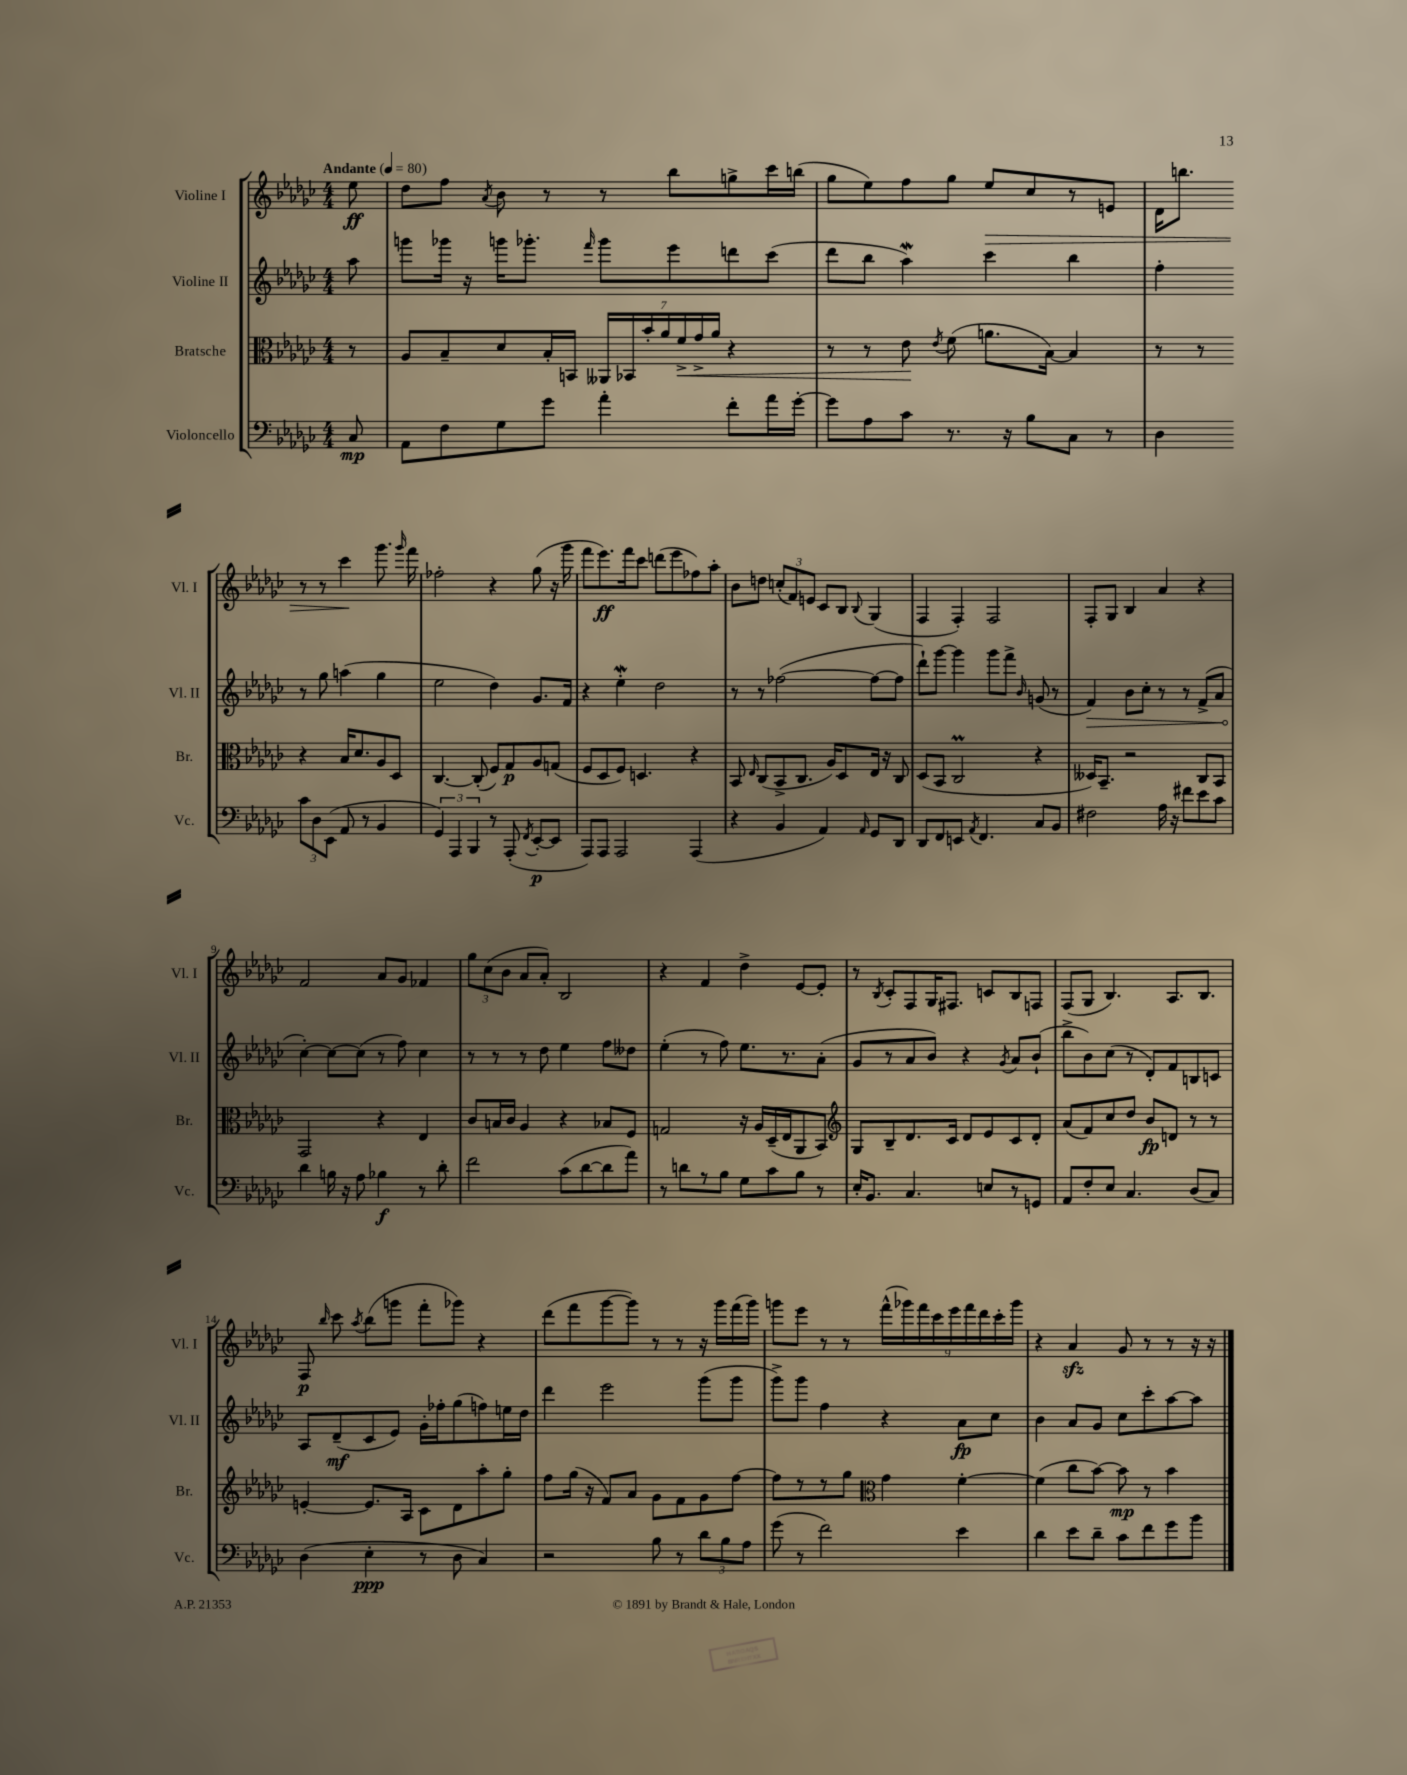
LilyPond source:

<<
\new StaffGroup <<
\new Staff = "s0" \with { instrumentName = "Violine I" shortInstrumentName = "Vl. I" } {
    \clef treble \key ges \major \numericTimeSignature \time 4/4 \partial 8 \tempo "Andante" 4 = 80
    \autoBeamOff ees''8\ff |
    des''8[ f''8] \acciaccatura { aes'8 } bes'8 r8 r8 bes''8[ g''8-> ces'''16 b''16]( |
    ges''8[ ees''8) f''8 ges''8] ees''8[\> ces''8 r8 e'8] |
    des'16[ b''8.] r8 r8 ces'''4\! ges'''8. \grace { ges'''16 } f'''16 |
    fes''2-. r4 ges''8( r16 ges'''16 |
    f'''8[ ees'''8.\ff) f'''16 ces'''8] d'''8[( ees'''8 fes''8) aes''8]-. |
    bes'8[ d''8] \tuplet 3/2 { c''8[-.( f'8) e'8] } ces'8[ bes8] \appoggiatura { bes8 } ges4( |
    f4 f4-.) f2 |
    f8[-. ges8] bes4 aes'4 r4 |
    f'2 aes'8[ ges'8] fes'4 |
    \tuplet 3/2 { ges''8[ ces''8( bes'8] } aes'8[ aes'8]-.) bes2 |
    r4 f'4 des''4-> ees'8[~ ees'8]-. |
    r8 \acciaccatura { bes8 } ces'8[-. f8 ges16 fis8.] c'8[ bes8 f8] |
    f8[( ges8] bes4.) aes8.[ bes8.] |
    f8\p \grace { bes''16 } ces'''8 \acciaccatura { aes''8 } bes''8[( g'''8] f'''8[-. ges'''8]) r4 |
    des'''8[( f'''8 ges'''8~ ges'''8]) r8 r8 r16 ges'''16[ f'''16( ges'''16]) |
    g'''8[ ees'''8] r8 r8 \tuplet 9/8 { f'''16[-^( ges'''16) f'''16 ces'''16 ees'''16 f'''16 des'''16 ces'''16-. ges'''16] } |
    r4 aes'4\sfz ges'8 r8 r8 r16 r16 \bar "|." |
}
\new Staff = "s1" \with { instrumentName = "Violine II" shortInstrumentName = "Vl. II" } {
    \clef treble \key ges \major \numericTimeSignature \time 4/4 \partial 8
    \autoBeamOff aes''8 |
    g'''8[ ges'''16] r16 g'''16[ ges'''8.]-. \grace { f'''16 } ges'''8[ ees'''8 d'''8 ces'''8]( |
    des'''8[ bes''8] aes''4\mordent) ces'''4 bes''4 |
    f''4-. r8 ges''8 a''4( ges''4 |
    ees''2 des''4) ges'8.[ f'16] |
    r4 ees''4-.\mordent des''2 |
    r8 r8 fes''2~( fes''8[~ fes''8] |
    des'''8[-!) ges'''8]~ ges'''4 ges'''8[ f'''8]-> \grace { bes'16 } g'8( r8 |
    \once \override Hairpin.circled-tip = ##t f'4\>) bes'8[ ces''8]-. r8 r8 f'8[->( aes'8] |
    ces''4~-.\!) ces''8[~ ces''8]( r8 f''8) ces''4 |
    r8 r8 r8 des''8 ees''4 f''8[ deses''8] |
    ees''4-.( r8 f''8) ees''8.[ r8. aes'8]-.( |
    ges'8[ r8 aes'8 bes'8]) r4 \acciaccatura { ges'8 } aes'8[ bes'8]-!( |
    bes''8[-> bes'8) ces''8]( r8 des'8[-.) f'8 b8 c'8] |
    aes8[ des'8--\mf( ces'8 ees'8]) ges'16[-. fes''16-. ges''8( f''8) e''16 des''16] |
    des'''4 ees'''2 ges'''8[( ges'''8] |
    ges'''8[->) ges'''8] f''4 r4 aes'8[\fp ces''8] |
    bes'4 aes'8[ ges'8] ces''8[ ces'''8-. aes''8~ aes''8] \bar "|." |
}
\new Staff = "s2" \with { instrumentName = "Bratsche" shortInstrumentName = "Br." } {
    \clef alto \key ges \major \numericTimeSignature \time 4/4 \partial 8
    \autoBeamOff r8 |
    aes8[ bes8-- des'8 bes16-. b,16] \tuplet 7/4 { aeses,16[ bes,16 bes'16-. aes'16 f'16->\< ges'16-> aes'16] } r4 |
    r8 r8 ees'8\! \acciaccatura { ees'8 } f'8( a'8.[ bes16]~) bes4 |
    r8 r8 r4 bes16[ des'8. aes8 des8] |
    ces4.~ ces8-.( f8[) ges8\p aes8 g8]( |
    f8[ des8 f8]) d4. r4 |
    bes,8 \grace { ees16 } ces8[( bes,8-> ces8.] aes16[) des8 ees16] r16 ces8 |
    des8[( bes,8] ces2\prall r4 |
    deses16[) bes,8.]-- r2 ces8[ bes,8] |
    ges,2 r4 ees4 |
    ces'8[ b16 ces'16] aes4 r4 bes8[ f8] |
    g2 r16 aes16[ des16--( ees16 aes,8 bes,8]) |
    \clef treble ges8[ bes8-- des'8. ces'16] des'8[ ees'8 ces'8 des'8]-. |
    aes'8[( f'8) ces''8 des''8] bes'8[\fp d'8] r8 r8 |
    e'4~-. e'8.[ aes16] ces'8[ des'8 aes''8-. ges''8]-. |
    f''8[ ges''16]( r16 f'8[) aes'8] ges'8[ f'8 ges'8 f''8]~ |
    f''8[ r8 r8 ges''8] \clef alto ges'4 f'4~-. |
    f'4( ces''8[ bes'8]~) bes'8\mp r8 bes'4 \bar "|." |
}
\new Staff = "s3" \with { instrumentName = "Violoncello" shortInstrumentName = "Vc." } {
    \clef bass \key ges \major \numericTimeSignature \time 4/4 \partial 8
    \autoBeamOff ces8\mp |
    aes,8[ f8 ges8 ges'8] aes'4-. f'8[-. aes'16 ges'16]~-. |
    ges'8[ aes8 ces'8] r8. r16 bes8[ ces8] r8 |
    des4 \tuplet 3/2 { ces'8[ des8 ees,8]( } aes,8 r8 bes,4 |
    \tuplet 3/2 { ges,4) aes,,4 bes,,4 } r8 aes,,8-.( \acciaccatura { f,8 } ees,8[~-.\p ees,8] |
    aes,,8[) aes,,8] aes,,2 aes,,4( |
    r4 bes,4 aes,4) \grace { aes,16 } ges,8[ des,8] |
    des,8[ f,8 e,8] \acciaccatura { aes,8 } f,4. ces8[ bes,8] |
    fis2 aes16 r16 fis'8[ ees'8 ces'8] |
    des'4 b16 r16 aes8 bes4\f r8 des'8-. |
    f'2 ces'8[( des'8~ des'8 aes'8]) |
    r8 d'8[ r8 bes8] ges8[ ces'8 bes8] r8 |
    ees16[-. bes,8.] ces4. e8[ r8 g,8] |
    aes,8[ f8-. ees8] ces4. des8[( ces8]) |
    des4( ees4-.\ppp r8 des8 ces4) |
    r2 bes8 r8 \tuplet 3/2 { des'8[ bes8 aes8] } |
    ges'8( r8 f'2) ees'4 |
    des'4 ees'8[ des'8]-- ces'8[ f'8 ges'8 bes'8] \bar "|." |
}
>>
>>
